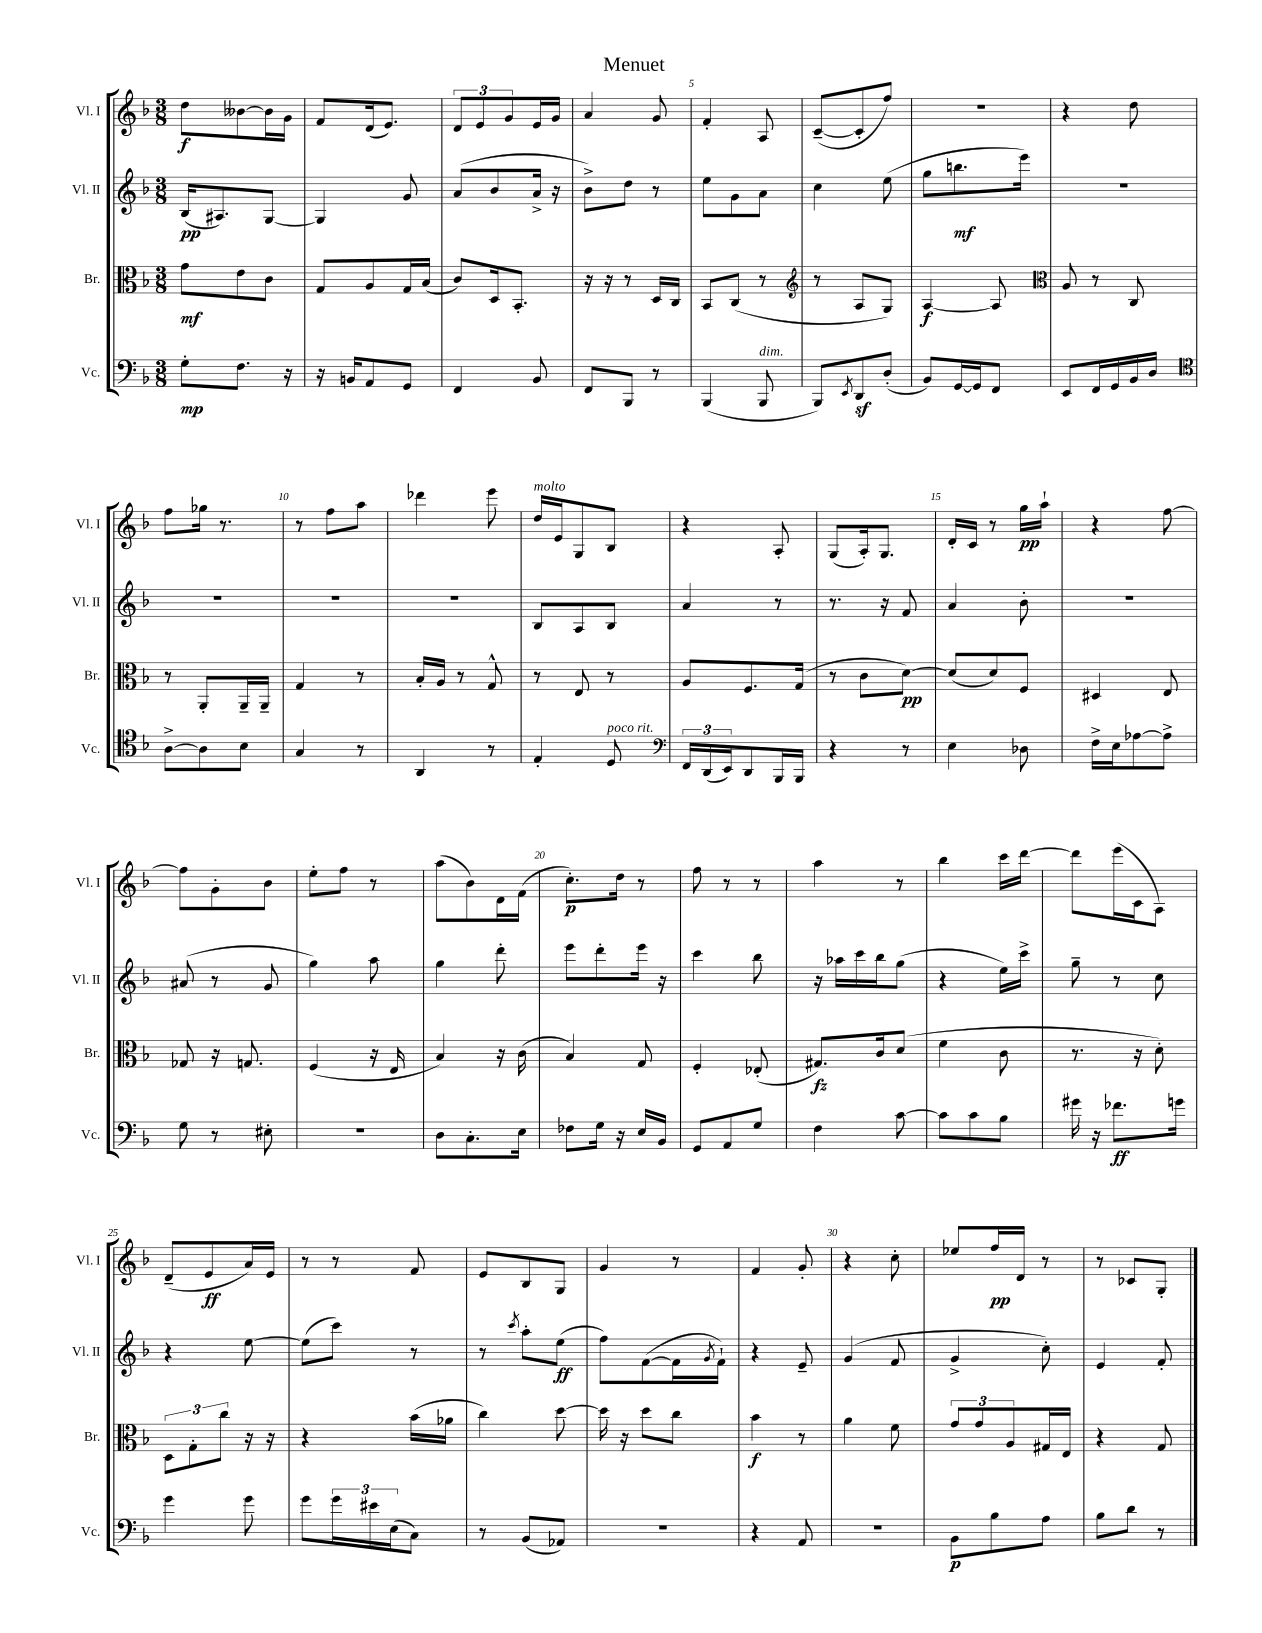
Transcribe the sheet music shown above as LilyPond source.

\header { title = "Menuet" }
<<
\new StaffGroup <<
\new Staff = "s0" \with { instrumentName = "Vl. I" shortInstrumentName = "Vl. I" } {
    \clef treble \key f \major \numericTimeSignature \time 3/8
    d''8\f beses'8~ beses'16 g'16 |
    f'8 d'16( e'8.) |
    \tuplet 3/2 { d'8 e'8 g'8 } e'16 g'16 |
    a'4 g'8 |
    f'4-. a8 |
    c'8~--( c'8-. f''8) |
    R4. |
    r4 d''8 |
    f''8 ges''16 r8. |
    r8 f''8 a''8 |
    des'''4 e'''8 |
    d''16^\markup { \italic "molto" } e'16 g8 bes8 |
    r4 a8-. |
    g8( a16-.) g8. |
    d'16-. c'16 r8 g''16\pp a''16-! |
    r4 f''8~ |
    f''8 g'8-. bes'8 |
    e''8-. f''8 r8 |
    a''8( bes'8) d'16 f'16( |
    c''8.-.\p) d''16 r8 |
    f''8 r8 r8 |
    a''4 r8 |
    bes''4 c'''16 d'''16~ |
    d'''8 e'''16( c'16 a8) |
    d'8--( e'8\ff a'16) e'16 |
    r8 r8 f'8 |
    e'8 bes8 g8 |
    g'4 r8 |
    f'4 g'8-. |
    r4 c''8-. |
    ees''8 f''16\pp d'16 r8 |
    r8 ces'8 g8-. \bar "|." |
}
\new Staff = "s1" \with { instrumentName = "Vl. II" shortInstrumentName = "Vl. II" } {
    \clef treble \key f \major \numericTimeSignature \time 3/8
    bes16\pp( ais8.) g8~ |
    g4 g'8 |
    a'8( bes'8 a'16-> r16 |
    bes'8->) d''8 r8 |
    e''8 g'8 a'8 |
    c''4 e''8( |
    g''8 b''8.\mf e'''16) |
    R4. |
    R4. |
    R4. |
    R4. |
    bes8 a8 bes8 |
    a'4 r8 |
    r8. r16 f'8 |
    a'4 bes'8-. |
    R4. |
    ais'8( r8 g'8 |
    g''4) a''8 |
    g''4 d'''8-. |
    e'''8 d'''8-. e'''16 r16 |
    c'''4 bes''8 |
    r16 aes''16 c'''16 bes''16 g''8( |
    r4 e''16) c'''16-> |
    g''8-- r8 c''8 |
    r4 e''8~ |
    e''8( c'''8) r8 |
    r8 \acciaccatura { c'''8 } a''8-. e''8\ff( |
    f''8) f'8~( f'16 \acciaccatura { g'8 } f'16-!) |
    r4 e'8-- |
    g'4( f'8 |
    g'4-> c''8-.) |
    e'4 f'8-. \bar "|." |
}
\new Staff = "s2" \with { instrumentName = "Br." shortInstrumentName = "Br." } {
    \clef alto \key f \major \numericTimeSignature \time 3/8
    g'8\mf e'8 c'8 |
    g8 a8 g16 bes16( |
    c'8) d16 bes,8.-. |
    r16 r16 r8 d16 c16 |
    bes,8 c8( r8 |
    \clef treble r8 a8 g8) |
    a4~\f a8 |
    \clef alto a8 r8 c8 |
    r8 a,8-. a,16-- a,16-- |
    g4 r8 |
    bes16-. a16 r8 g8-^ |
    r8 e8 r8 |
    a8 f8. g16( |
    r8 c'8 d'8~\pp) |
    d'8( d'8) f8 |
    dis4 e8 |
    ges8 r16 g8. |
    f4( r16 e16 |
    bes4) r16 c'16( |
    bes4) g8 |
    f4-. ees8-.( |
    gis8.\fz) c'16 d'8( |
    f'4 c'8 |
    r8. r16 d'8-.) |
    \tuplet 3/2 { d8 g8-. c''8 } r16 r16 |
    r4 bes'16( aes'16 |
    c''4) d''8~ |
    d''16 r16 d''8 c''8 |
    bes'4\f r8 |
    a'4 f'8 |
    \tuplet 3/2 { g'8 g'8 a8 } gis16 e16 |
    r4 g8 \bar "|." |
}
\new Staff = "s3" \with { instrumentName = "Vc." shortInstrumentName = "Vc." } {
    \clef bass \key f \major \numericTimeSignature \time 3/8
    g8-.\mp f8. r16 |
    r16 b,16 a,8 g,8 |
    f,4 bes,8 |
    f,8 bes,,8 r8 |
    bes,,4( bes,,8^\markup { \italic "dim." } |
    bes,,8) \acciaccatura { e,8 } d,8\sf d8-.( |
    bes,8) g,16~ g,16 f,8 |
    e,8 f,16 g,16 bes,16 d16 |
    \clef tenor a8~-> a8 bes8 |
    g4 r8 |
    a,4 r8 |
    e4-. d8^\markup { \italic "poco rit." } |
    \clef bass \tuplet 3/2 { f,16 d,16( e,16) } d,8 bes,,16 bes,,16 |
    r4 r8 |
    e4 des8 |
    f16-> e16 aes8~ aes8-> |
    g8 r8 eis8-. |
    R4. |
    d8 c8.-. e16 |
    fes8 g16 r16 e16 bes,16 |
    g,8 a,8 g8 |
    f4 c'8~ |
    c'8 c'8 bes8 |
    gis'16 r16 fes'8.\ff g'16 |
    g'4 g'8 |
    g'8 \tuplet 3/2 { g'16 eis'16 e16( } c8) |
    r8 bes,8( aes,8) |
    R4. |
    r4 a,8 |
    r4. |
    bes,8\p bes8 a8 |
    bes8 d'8 r8 \bar "|." |
}
>>
>>
\layout { \context { \Score \override BarNumber.break-visibility = ##(#f #t #t) barNumberVisibility = #(every-nth-bar-number-visible 5) } }
